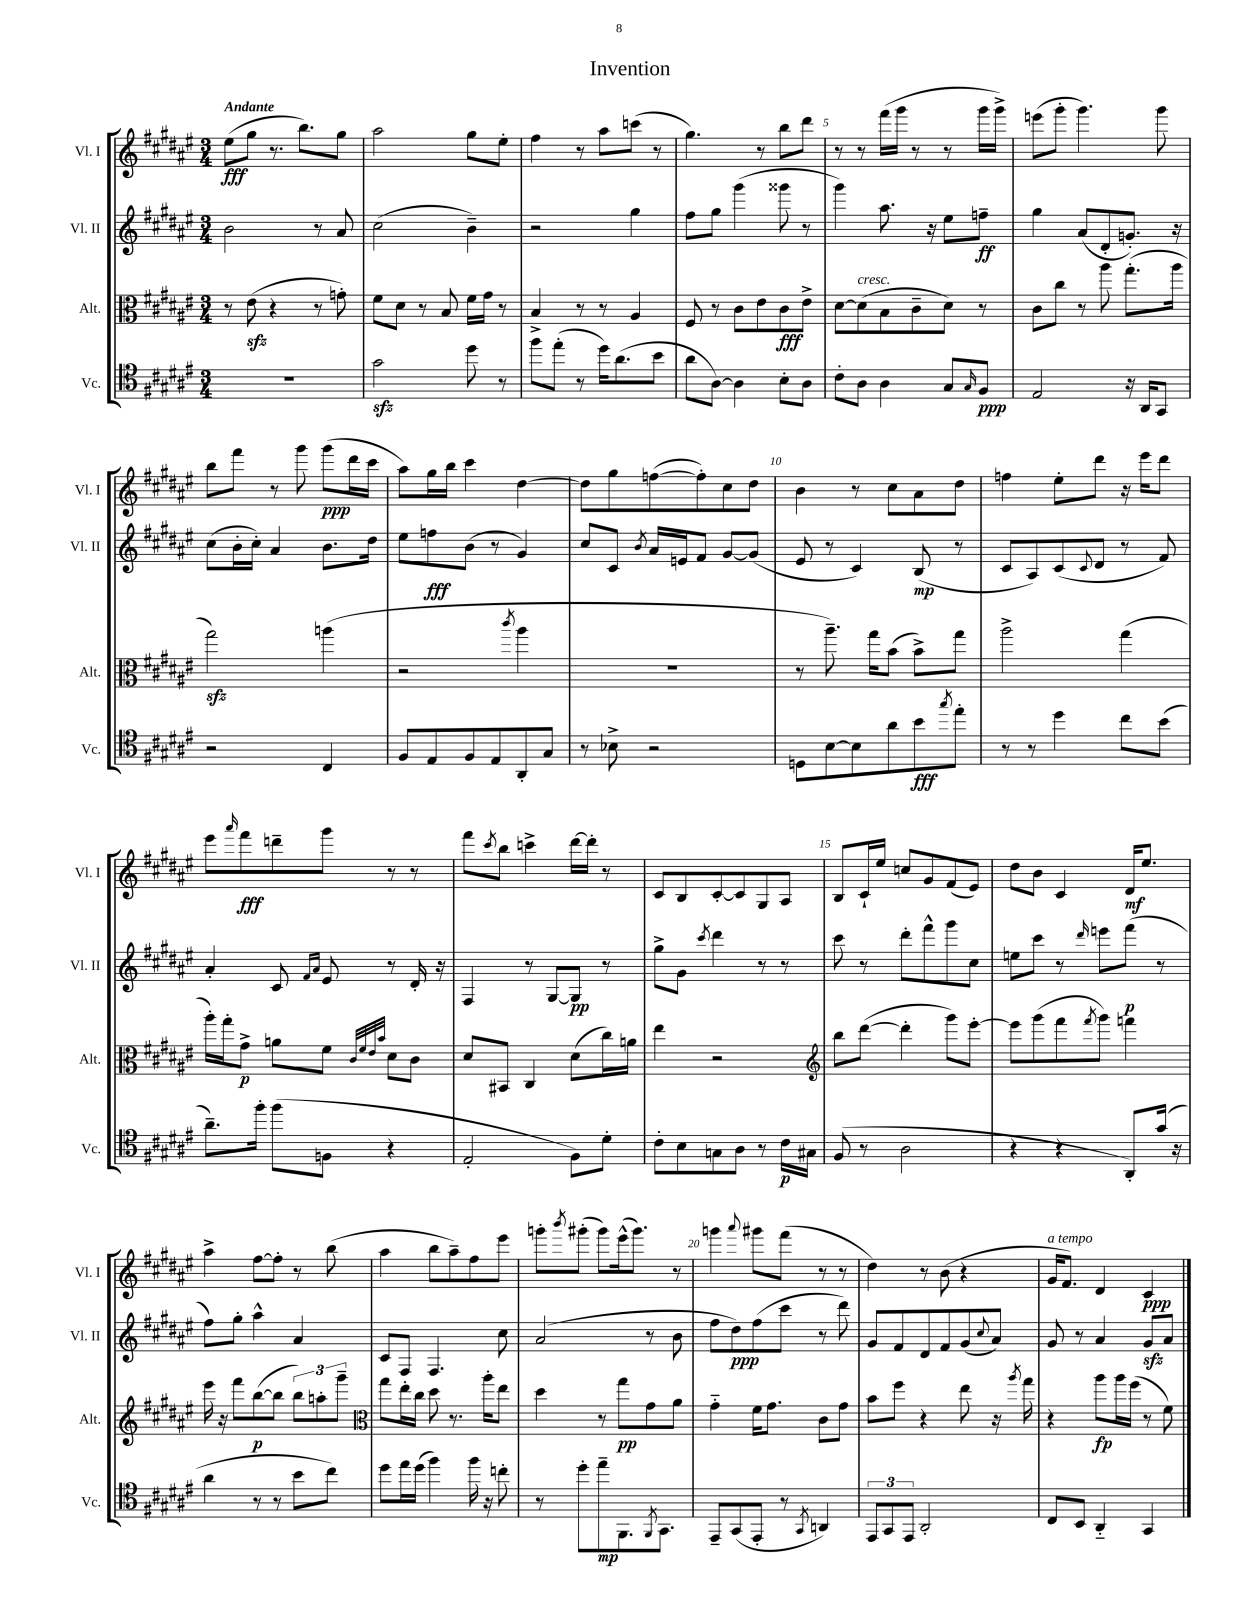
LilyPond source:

\header { title = "Invention" }
<<
\new StaffGroup <<
\new Staff = "s0" \with { instrumentName = "Vl. I" shortInstrumentName = "Vl. I" } {
    \clef treble \key fis \major \numericTimeSignature \time 3/4 \tempo "Andante"
    eis''8\fff( gis''8 r8. b''8.) gis''8 |
    ais''2 gis''8 eis''8-. |
    fis''4 r8 ais''8 c'''8( r8 |
    gis''4.) r8 b''8 dis'''8 |
    r8 r8 fis'''16( gis'''16 r8 r8 gis'''16 gis'''16->) |
    e'''8( gis'''8-. gis'''4.) gis'''8 |
    b''8 fis'''8 r8 gis'''8 gis'''8\ppp( dis'''16 cis'''16 |
    ais''8) gis''16 b''16 cis'''4 dis''4~ |
    dis''8 gis''8 f''8~( f''8-.) cis''8 dis''8 |
    b'4 r8 cis''8 ais'8 dis''8 |
    f''4 eis''8-. dis'''8 r16 eis'''16 dis'''8 |
    eis'''8 \grace { ais'''16 } fis'''8\fff d'''8-- gis'''8 r8 r8 |
    fis'''8 \acciaccatura { cis'''8 } b''8 c'''4-> dis'''16~ dis'''16-. r8 |
    cis'8 b8 cis'8~-. cis'8 gis8 ais8 |
    b8 cis'16-! eis''16 c''8 gis'8 fis'8( eis'8) |
    dis''8 b'8 cis'4 dis'16\mf eis''8. |
    ais''4-> fis''8~ fis''8-. r8 b''8( |
    ais''4 b''8 ais''8--) fis''8 eis'''8 |
    g'''8-. \acciaccatura { b'''8 } gis'''8-.( gis'''8) eis'''16-^( gis'''8.) r8 |
    g'''4 \appoggiatura { ais'''8 } gis'''8 fis'''8( r8 r8 |
    dis''4) r8 b'8( r4 |
    gis'16^\markup { \italic "a tempo" } fis'8.) dis'4 cis'4\ppp \bar "|." |
}
\new Staff = "s1" \with { instrumentName = "Vl. II" shortInstrumentName = "Vl. II" } {
    \clef treble \key fis \major \numericTimeSignature \time 3/4
    b'2 r8 ais'8 |
    cis''2( b'4--) |
    r2 gis''4 |
    fis''8 gis''8 gis'''4( gisis'''8 r8 |
    gis'''4) ais''8. r16 eis''8 f''8--\ff |
    gis''4 ais'8( dis'8-. g'8.-.) r16 |
    cis''8( b'16-. cis''16-.) ais'4 b'8. dis''16 |
    eis''8 f''8\fff b'8( r8 gis'4) |
    cis''8 cis'8 \acciaccatura { b'8 } ais'16 e'16 fis'8 gis'8~ gis'8( |
    eis'8 r8 cis'4) b8\mp( r8 |
    cis'8 ais8) cis'8( \appoggiatura { cis'8 } dis'8 r8 fis'8) |
    ais'4-. cis'8 \grace { fis'16 ais'16 } eis'8 r8 dis'16-. r16 |
    fis4 r8 gis8~ gis8\pp r8 |
    gis''8-> gis'8 \acciaccatura { cis'''8 } dis'''4 r8 r8 |
    cis'''8 r8 dis'''8-. fis'''8-^ gis'''8 cis''8 |
    e''8 cis'''8 r8 \grace { dis'''16 } e'''8 fis'''8\p( r8 |
    fis''8) gis''8-. ais''4-^ ais'4 |
    cis'8 fis8 fis4. cis''8 |
    ais'2( r8 b'8 |
    fis''8 dis''8\ppp) fis''8( cis'''8 r8 dis'''8) |
    gis'8 fis'8 dis'8 fis'8 gis'8( \appoggiatura { cis''8 } ais'8) |
    gis'8 r8 ais'4 gis'8\sfz ais'8 \bar "|." |
}
\new Staff = "s2" \with { instrumentName = "Alt." shortInstrumentName = "Alt." } {
    \clef alto \key fis \major \numericTimeSignature \time 3/4
    r8 eis'8\sfz( r4 r8 g'8-.) |
    fis'8 dis'8 r8 b8 fis'16 gis'16 r8 |
    b4-> r8 r8 ais4 |
    fis8 r8 cis'8 eis'8 cis'8\fff eis'8-> |
    dis'8~ dis'8^\markup { \italic "cresc." }( b8 cis'8-- dis'8) r8 |
    cis'8 cis''8 r8 ais''8 gis''8.-.( ais''16 |
    gis''2\sfz) a''4( |
    r2 \acciaccatura { cis'''8 } ais''4 |
    R2. |
    r8 ais''8.--) gis''16 b'8( b'8->) gis''8 |
    ais''2-> gis''4( |
    ais''16-.) gis''16-. gis'8->\p a'8 fis'8 \grace { cis'32 fis'32 eis'32 b'32 } dis'8 cis'8 |
    dis'8 bis,8 cis4 dis'8( cis''16) a'16 |
    eis''4 r2 |
    \clef treble b''8 dis'''8~( dis'''4-. gis'''8) eis'''8~-. |
    eis'''8 gis'''8( fis'''8 \acciaccatura { fis'''8 } gis'''8) f'''4 |
    eis'''16 r16 fis'''8 b''8~\p( b''8 \tuplet 3/2 { b''8) a''8-. gis'''8-- } |
    \clef alto gis''8 eis''16-. cis''16 dis''8 r8. ais''16-. eis''8 |
    dis''4 r8 gis''8\pp gis'8 ais'8 |
    gis'4-_ fis'16 gis'8. cis'8 gis'8 |
    b'8 fis''8 r4 eis''8 r16 \acciaccatura { ais''8 } gis''16 |
    r4 ais''8\fp ais''16 fis''16( r8 fis'8) \bar "|." |
}
\new Staff = "s3" \with { instrumentName = "Vc." shortInstrumentName = "Vc." } {
    \clef tenor \key fis \major \numericTimeSignature \time 3/4
    R2. |
    gis'2\sfz dis''8 r8 |
    fis''8 eis''8-.( r8 dis''16) ais'8.( b'8 |
    ais'8 ais8~) ais4 b8-. ais8 |
    cis'8-. ais8 ais4 gis8 \grace { gis16 } fis8\ppp |
    eis2 r16 ais,16 gis,8 |
    r2 cis4 |
    fis8 eis8 fis8 eis8 ais,8-. gis8 |
    r8 bes8-> r2 |
    d8 b8~ b8 ais'8 b'8\fff \acciaccatura { gis''8 } eis''8-. |
    r8 r8 dis''4 cis''8 b'8( |
    ais'8.--) fis''16-. fis''8( f8 r4 |
    eis2-. fis8) dis'8-. |
    cis'8-. b8 g8 ais8 r8 cis'16\p gis16 |
    fis8( r8 ais2 |
    r4 r4 ais,8-.) gis'16( r16 |
    ais'4 r8 r8 b'8 cis''8) |
    dis''8 eis''16 dis''16( fis''4) fis''16 r16 c''8-. |
    r8 dis''8-. eis''8--\mp fis,8. \acciaccatura { fis,8 } gis,8. |
    eis,8-- gis,8( eis,8-. r8 \acciaccatura { gis,8 } a,4) |
    \tuplet 3/2 { eis,8 gis,8 eis,8 } ais,2-. |
    cis8 b,8 ais,4-_ gis,4 \bar "|." |
}
>>
>>
\layout { \context { \Score \override BarNumber.break-visibility = ##(#f #t #t) barNumberVisibility = #(every-nth-bar-number-visible 5) } }
